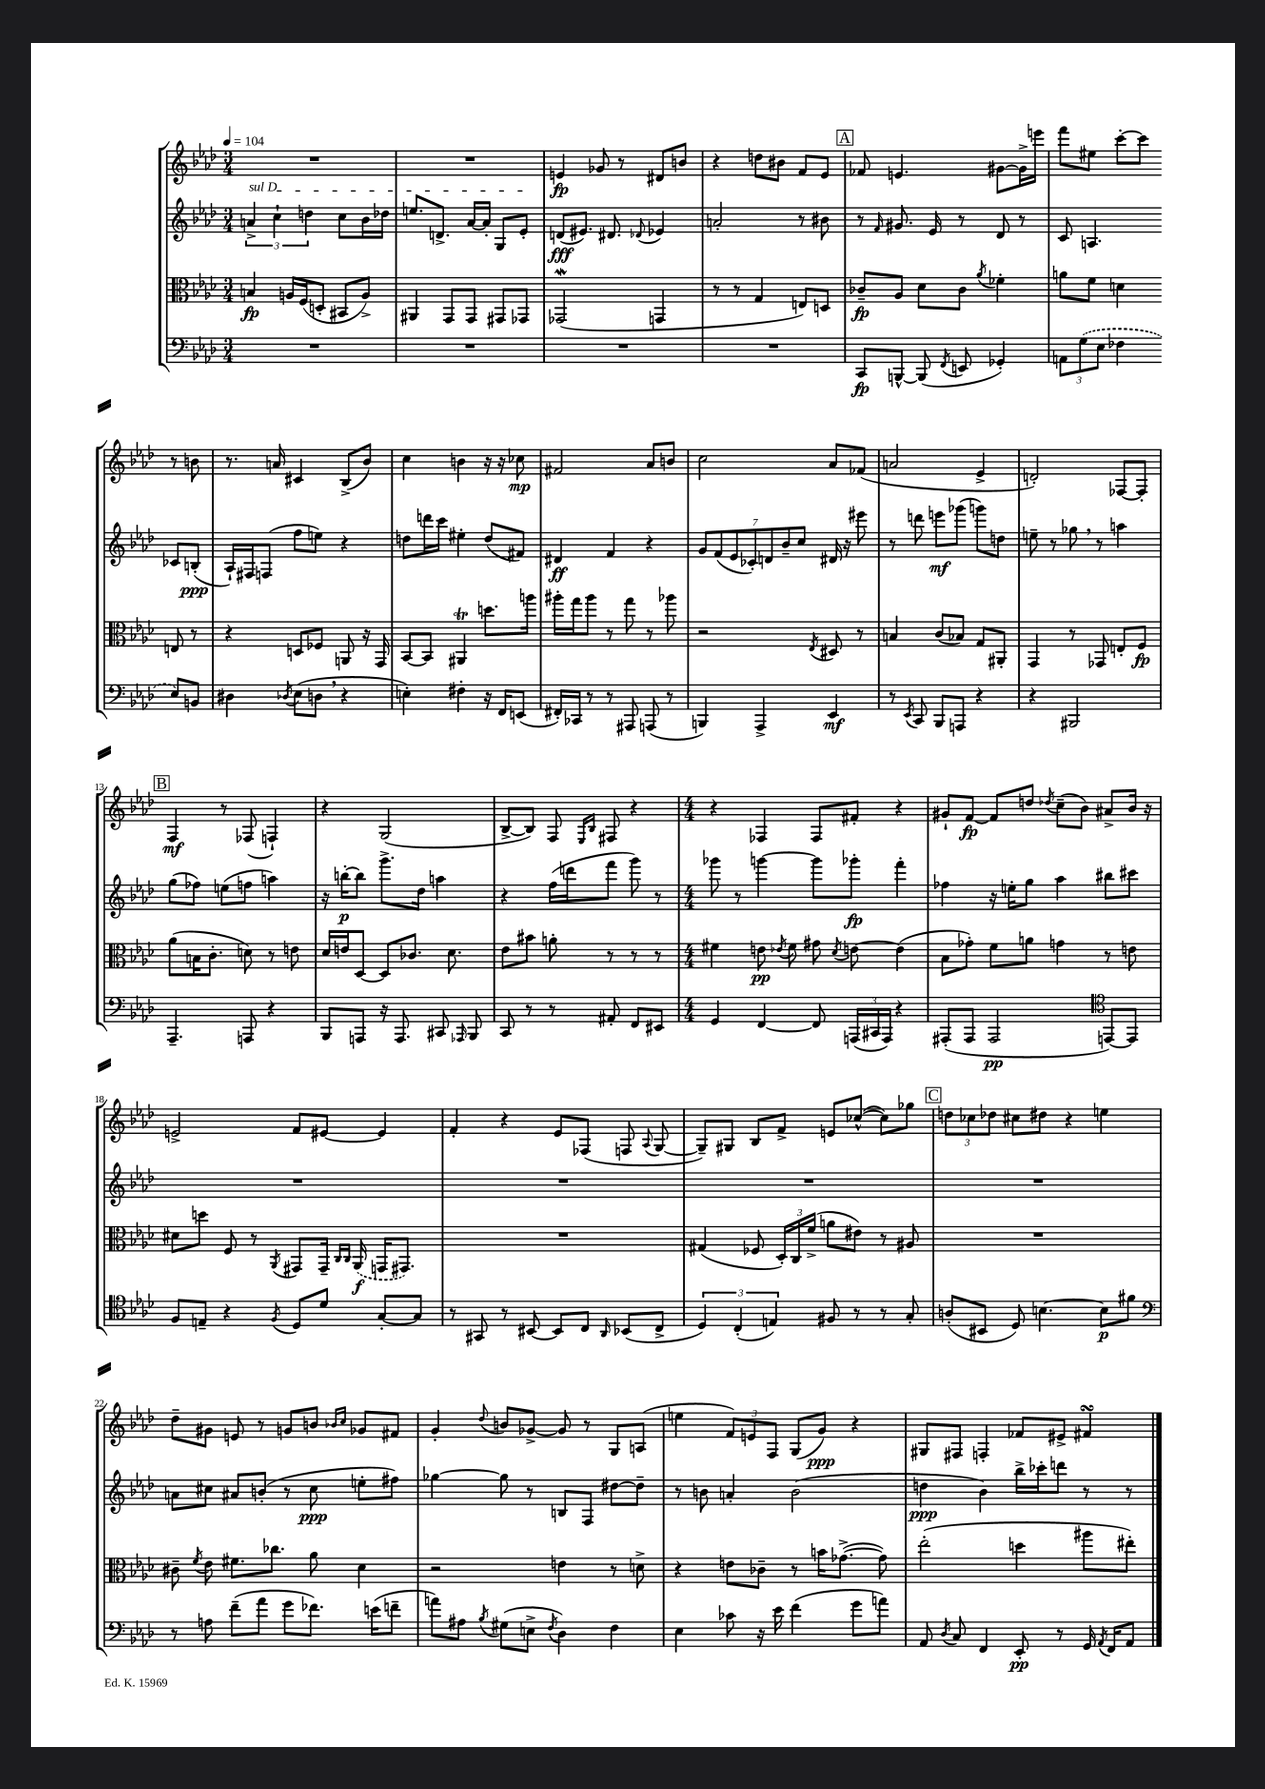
<<
\new StaffGroup <<
\new Staff = "s0" {
    \clef treble \key aes \major \numericTimeSignature \time 3/4 \tempo 4 = 104
    \autoBeamOff R2. |
    R2. |
    e'4\fp ges'8 r8 dis'8[ b'8] |
    r4 d''8[ bis'8] f'8[ ees'8] |
    \mark \markup { \box "A" } fes'8 e'4. gis'8[~ gis'16-> e'''16] |
    f'''8[ eis''8] c'''8[~-. c'''8] r8 b'8 |
    r8. a'16 cis'4 bes8[->( bes'8]) |
    c''4 b'4 r16 r16 ces''8\mp |
    fis'2 aes'8[ b'8] |
    c''2 aes'8[ fes'8]( |
    a'2 ees'4-> |
    d'2-.) fes8[~ fes8]-. |
    \mark \markup { \box "B" } f4\mf r8 fes8( f4-!) |
    r4 g2( |
    bes8[~-> bes8]) f8 \grace { ees16[ bes16] } fis8 r4 |
    \numericTimeSignature \time 4/4 r4 fes4 fes8[ fis'8]-. r4 |
    gis'8[-! f'8]~\fp f'8[ d''8] \acciaccatura { des''8 } c''8[--( bes'8]) ais'8[-> bes'16] r16 |
    e'2-> f'8[ eis'8]~ eis'4 |
    f'4-. r4 ees'8[ fes8]( f8 \appoggiatura { aes8 } g8~ |
    g8[--) gis8] bes8[ f'8]-> e'8[ ces''8]~-^( ces''8[) ges''8] |
    \mark \markup { \box "C" } \tuplet 3/2 { d''8[ ces''8 des''8] } cis''8[ dis''8] r4 e''4 |
    des''8[-- gis'8] e'8 r8 g'8[ b'8] \grace { bes'16[ c''16] } ges'8[ fis'8] |
    g'4-. \appoggiatura { des''8 } b'8[ ges'8]~-> ges'8 r8 g8[ a8]( |
    e''4 \tuplet 3/2 { f'8[) e'8 f8] } g8[( g'8]\ppp) r4 |
    gis8[ fis8] f4-. fes'8[ eis'8]-> fis'4\turn \bar "|." |
}
\new Staff = "s1" {
    \clef treble \key aes \major \numericTimeSignature \time 3/4
    \autoBeamOff \tuplet 3/2 { \once \override TextSpanner.bound-details.left.text = \markup { \italic "sul D" } a'4->\startTextSpan c''4-! d''4 } c''8[ bes'16 des''16] |
    e''8.[ d'8.]-> aes'16[~ aes'16]-. g8[ ees'8]-.\stopTextSpan |
    d'8[\fff( eis'8.]) dis'8. \appoggiatura { des'8 } ees'4 |
    a'2-. r8 bis'8 |
    \mark \markup { \box "A" } r8 \grace { f'16 } gis'8. ees'16 r8 des'8 r8 |
    c'8 a4. ces'8[ b8]-.\ppp( |
    aes16[-!) fis16 f8]( f''8[ e''8]) r4 |
    d''8[ d'''16 c'''16] eis''4-. d''8[( fis'8]) |
    dis'4\ff f'4 r4 |
    \tuplet 7/4 { g'8[ f'8( ees'8 ces'8-.) d'8 bes'8-- c''8] } dis'16 r16 eis'''8 |
    r8 d'''8 e'''8[\mf ges'''8]( g'''8[) d''8] |
    e''8-- r8 ges''8 \breathe r8 a''4 |
    \mark \markup { \box "B" } g''8[( fes''8]) e''8[( f''8] a''4) |
    r16 b''16[~-.\p b''8] g'''8.[-> des''16] a''4 |
    r4 f''16[( d'''16 f'''8] g'''8) r8 |
    \numericTimeSignature \time 4/4 ges'''8 r8 g'''4~ g'''8[ ges'''8]-.\fp f'''4-. |
    fes''4 r16 e''16[-. g''8] aes''4 bis''8[ cis'''8] |
    R1 |
    R1 |
    R1 |
    \mark \markup { \box "C" } R1 |
    a'8[ cis''8] ais'8[ b'8]-.( r8 cis''8\ppp e''8[-. fis''8]) |
    ges''4~ ges''8 r8 b8[ f8] dis''8[~ dis''8]-- |
    r8 b'8 a'4-. b'2( |
    d''4\ppp bes'4) bes''16[-> ces'''16-. d'''8] r8 r8 \bar "|." |
}
\new Staff = "s2" {
    \clef alto \key aes \major \numericTimeSignature \time 3/4
    \autoBeamOff b4\fp a16[ f16( d8]-. bis,8[ a8]->) |
    ais,4 g,8[ g,8] gis,8[ ges,8] |
    ges,2\mordent( g,4 |
    r8 r8 g4 e8[) d8] |
    \mark \markup { \box "A" } ces'8[--\fp aes8] des'8[ ces'8] \acciaccatura { aes'8 } fes'4-. |
    a'8[ f'8] d'4 e8 r8 |
    r4 d8[ fes8] a,8 r16 g,16 |
    bes,8[~ bes,8] ais,4\trill d''8.[ a''16] |
    ais''16[-. g''16 ais''8] r8 g''8 r8 aes''8 |
    r2 \acciaccatura { ees8 } dis8 r8 |
    b4 c'8[( bes8]) g8[ ais,8]-. |
    g,4 r8 ges,8 e8[-. f8]\fp |
    \mark \markup { \box "B" } aes'8[( b16 c'8.]-. d'8) r8 e'8 |
    des'16[ e'16 des8]~ des8[ ces'8.] des'8. |
    ees'8[ bis'8] a'8-. r8 r8 r8 |
    \numericTimeSignature \time 4/4 fis'4 e'8\pp \acciaccatura { ees'8 } fis'8 gis'8 \acciaccatura { des'8 } e'8~ e'4( |
    bes8[ ges'8]-.) f'8[ a'8] g'4 r8 e'8 |
    dis'8[ d''8] f8 r8 \acciaccatura { aes,8 } gis,8[ gis,16]-- \grace { c16[ c16] } \once \slurDashed aes,16\f( g,16[ gis,8.]) |
    R1 |
    gis4( fes8 \tuplet 3/2 { des16[-.) c16 f'16]->( } a'8[ eis'8]) r8 ais8 |
    \mark \markup { \box "C" } R1 |
    cis'8-- \acciaccatura { f'8 } ees'8 fis'8.[ ces''8.] aes'8 des'4 |
    r2 e'4 r8 d'8-> |
    r4 e'8[ ces'8]-- r8 b'16[ ges'8.]~->( ges'8) |
    ees''2-.( d''4 ais''8[ eis''8]-.) \bar "|." |
}
\new Staff = "s3" {
    \clef bass \key aes \major \numericTimeSignature \time 3/4
    \autoBeamOff R2. |
    R2. |
    R2. |
    R2. |
    \mark \markup { \box "A" } c,8[\fp b,,8]~-^ b,,8( \acciaccatura { f,8 } e,8 ges,4-.) |
    \tuplet 3/2 { a,8[ \once \slurDashed g8( ees8] } fes4 ees8[) b,8] |
    dis4 \acciaccatura { des8 } ees8[( d8] \breathe r4 |
    e4-.) fis4-. r16 f,16[ e,8]( |
    fis,16[-.) ces,16] r8 r8 ais,,8 a,,8( r8 |
    b,,4) aes,,4-> ees,4\mf |
    r8 \acciaccatura { ees,8 } c,8 bes,,8[ a,,8] r4 |
    r4 bis,,2 |
    \mark \markup { \box "B" } aes,,4.-- a,,8 r4 |
    bes,,8[ a,,8] r16 a,,8. cis,8 \grace { aes,,16 } bes,,8 |
    c,8 r8 r8 ais,8-. f,8[ eis,8] |
    \numericTimeSignature \time 4/4 g,4 f,4~ f,8 \tuplet 3/2 { a,,16[( cis,16 a,,16]) } r4 |
    ais,,8[-.( ais,,8] ais,,2\pp \clef tenor e,8[~) e,8] |
    f8[ e8]-- r4 \acciaccatura { f8 } des8[ des'8] g8[~-. g8] |
    r8 gis,8 r8 bis,8~ bis,8[ c8] \grace { aes,16 } bes,8[( c8]-> |
    \tuplet 3/2 { des4) c4-.( e4) } fis8 r8 r8 g8-. |
    \mark \markup { \box "C" } a8[-.( bis,8] des8) b4.~ b8[\p fis'8] |
    \clef bass r8 a8 f'8[--( aes'8] g'8[ fes'8.]) e'16[( f'8]-- |
    a'8[) ais8] \acciaccatura { bes8 } gis8[( e8]-> \acciaccatura { f8 } des4) f4 |
    ees4 ces'8 r16 ees'16 f'4( g'8[ a'8]) |
    aes,8 \acciaccatura { des8 } c8 f,4 ees,8-.\pp r8 g,16 \acciaccatura { aes,8 } f,16[ aes,8] \bar "|." |
}
>>
>>
